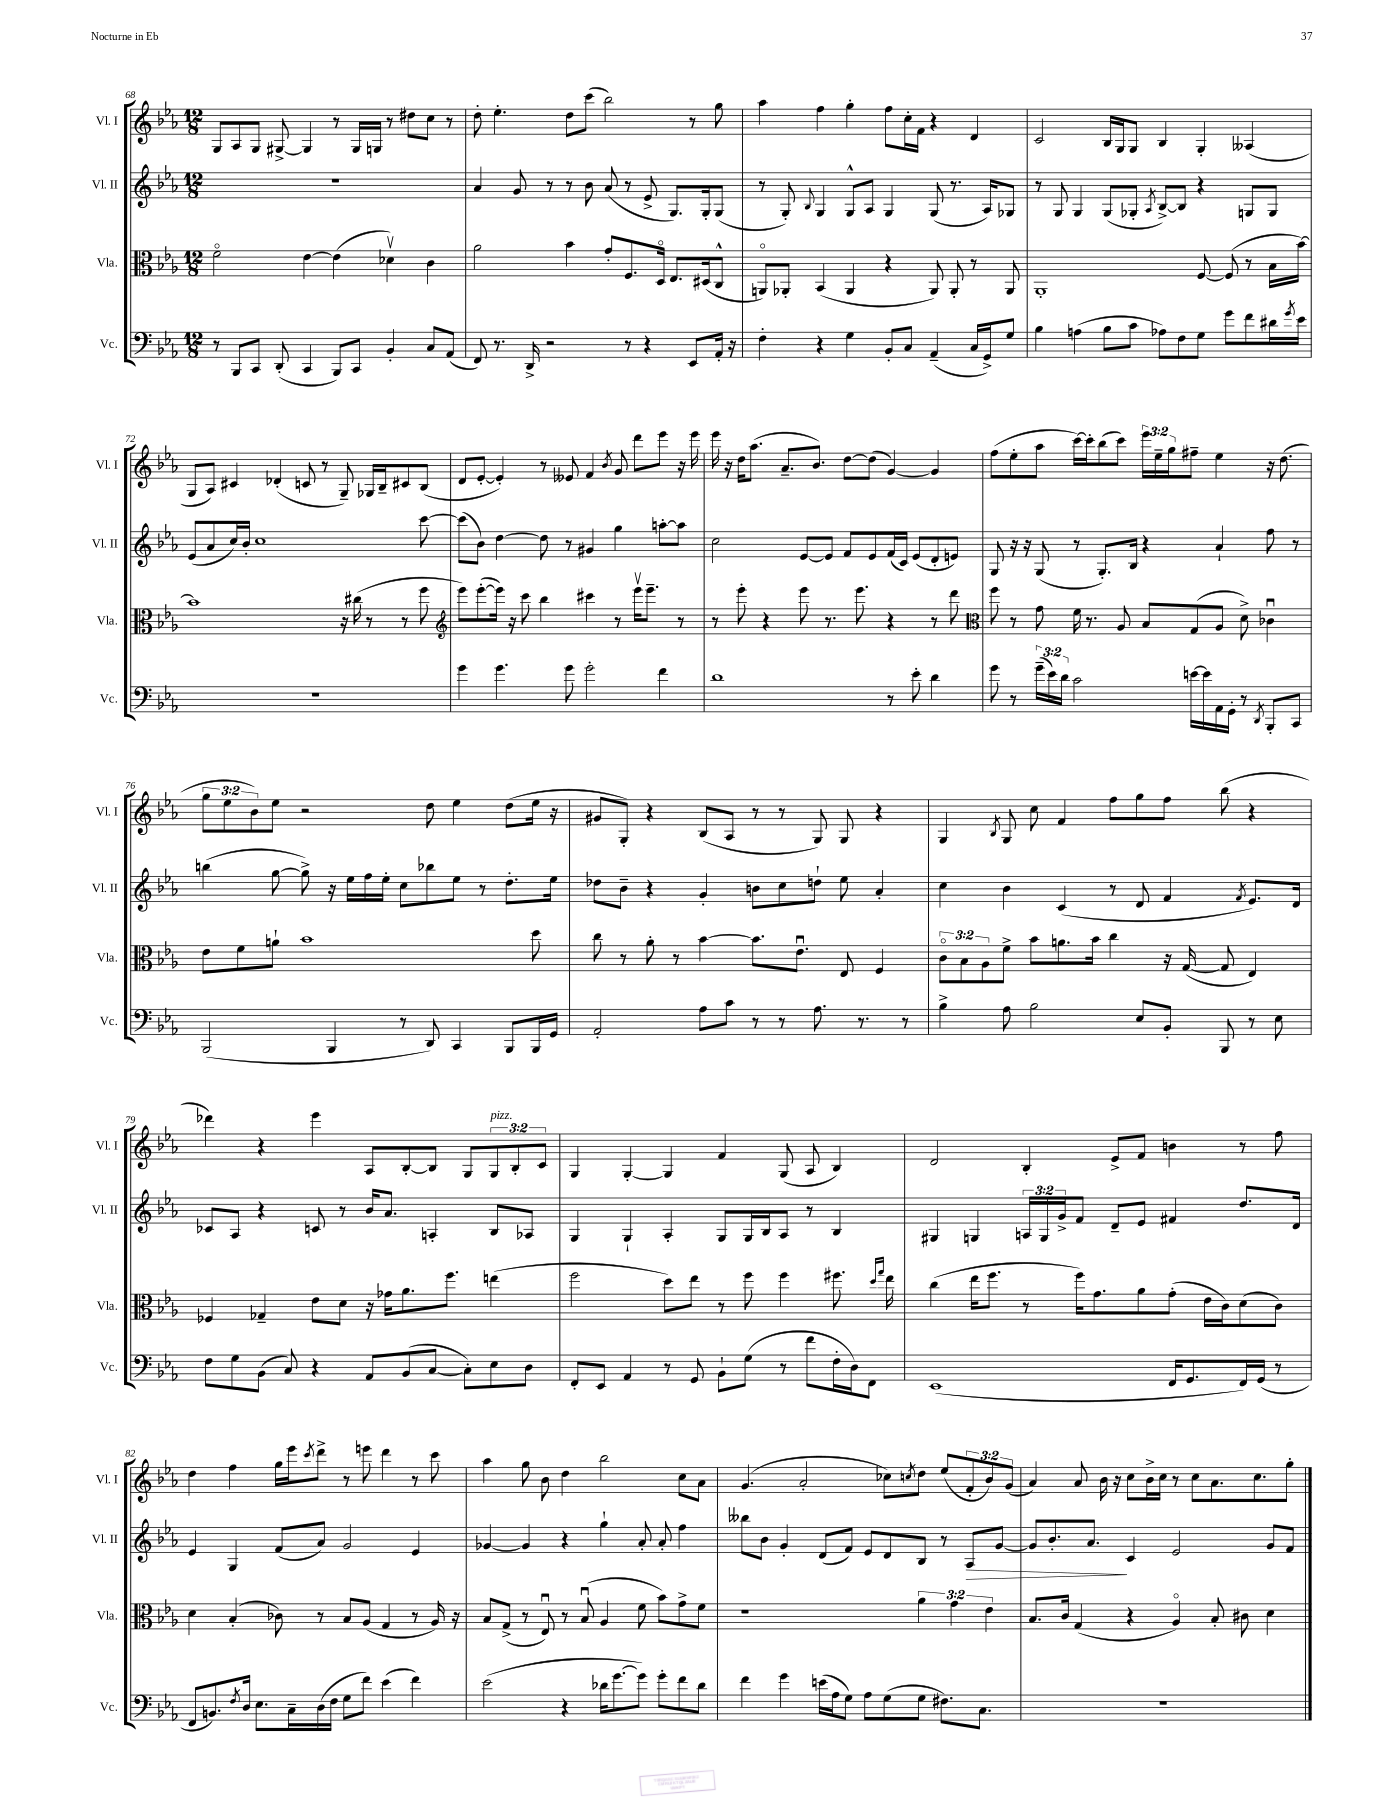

**kern	**kern	**kern	**dynam	**kern
*part4	*part3	*part2	*part2	*part1
*staff4	*staff3	*staff2	*staff2	*staff1
*I"Vc.	*I"Vla.	*I"Vl. II	*	*I"Vl. I
*I'Vc.	*I'Vla.	*I'Vl. II	*	*I'Vl. I
*clefF4	*clefC3	*clefG2	*	*clefG2
*k[b-e-a-]	*k[b-e-a-]	*k[b-e-a-]	*	*k[b-e-a-]
*M12/8	*M12/8	*M12/8	*	*M12/8
=68	=68	=68	=68	=68
8r	2f\	1.r	.	8G/L
8BBB-/L	.	.	.	8A-/
8CC/J	.	.	.	8G/J
(8DD'/	.	.	.	[8G#X^/
4CC/	[4e-\	.	.	4G#/]
8BBB-/L)	(4e-\]	.	.	8r
8CC/J	.	.	.	16G#/LL
.	.	.	.	16Gn/JJ
4BB-'/	4d-Xv\)	.	.	8r
.	.	.	.	8dd#X\L
8C/L	4c\	.	.	8cc\J
(8AA-/J	.	.	.	8r
=69	=69	=69	=69	=69
8FF/)	2a-\	4a-/	.	8dd'\
8.r	.	.	.	4.ee-'\
.	.	8g/	.	.
16DD^/	.	.	.	.
2r	.	8r	.	.
.	4b-\	8r	.	8dd\L
.	.	8b-\	.	(8ccc\J
.	8g'/L	(8a-/	.	2bb-\)
8r	8.F/	8r	.	.
4r	.	8e-^/	.	.
.	16D/Jk	.	.	.
.	8.E-/L	8.G/L)	.	.
8EE-/L	.	.	.	8r
.	(16D#X/k	16G'/k	.	.
16AA-'/Jk	8C^^/J	(8G/J	.	8gg\
16r	.	.	.	.
=70	=70	=70	=70	=70
4F'\	8AAn/L)	8r	.	4aa-\
.	8AA-X'/J	8G'/)	.	.
.	.	8qqB-/	.	.
4r	(4BB-/	4G/	.	4ff\
4G\	4AA-/	8G^^/L	.	4gg'\
.	.	8A-/J	.	.
8BB-'/L	4r	4G/	.	8ff\L
8C/J	.	.	.	16cc'\L
.	.	.	.	16f\JJ
(4AA-~/	8AA-/)	(8G/	.	4r
.	8AA-'/	8.r	.	.
16C/LL	8r	.	.	4d/
16GG^/J)	.	16A-/KL)	.	.
8G/J	8AA-/	8G-X/J	.	.
=71	=71	=71	=71	=71
4B-\	1AA-'	8r	.	2c/
.	.	8G/	.	.
(4An\	.	4G/	.	.
8B-\L	.	(8G/L	.	16B-/LL
.	.	.	.	16G/J
8c\J	.	8G-X'/J	.	8G/J
.	.	8qA-/	.	.
8A-X\L)	.	[8B-^/L)	.	4B-/
8F\	.	8B-/J]	.	.
8G\J	[8F/	4r	.	4G'/
8g\L	(8F/]	.	.	.
8f\	8r	8Gn/L	.	(4A--X/
16d#X\L	16B-\LL	8G/J	.	.
8qg/	.	.	.	.
16e-\JJ	[16b-\JJ)	.	.	.
!!LO:LB:g=z
=72	=72	=72	=72	=72
1.r	1b-]	(8e-/L	.	8G/L
.	.	8a-/	.	8A-/J)
.	.	16cc/L)	.	4c#X/
.	.	16b-'/JJ	.	.
.	.	1cc	.	.
.	.	.	.	(4d-X'/
.	.	.	.	8cn/
.	.	.	.	8r
.	16r	.	.	8G~/)
.	(16cc#X\	.	.	.
.	8r	.	.	16G-X/LL
.	.	.	.	16B-~/J
.	8r	.	.	8c#X/
.	8ff\	[8ccc\	.	(8B-/J
=73	=73	=73	=73	=73
*	*clefG2	*	*	*
4g\	8eee-\L)	(8ccc\L]	.	8d/L
.	([8eee-'\	8b-\J)	.	[8e-'/J
4.g\	16eee-\Jk])	[4dd\	.	4e-'/])
.	16r	.	.	.
.	8ccc\	.	.	.
.	4bb-\	8dd\]	.	8r
8g\	.	8r	.	8e--X/
2g'\	4ccc#X\	4g#X/	.	4f/
.	.	.	.	8qb-/
.	8r	4gg\	.	8g/
.	16eee-v\KL	.	.	8ddd\L
.	8.eee-~\J	.	.	.
4f\	.	[8aan'\L	.	8eee-\J
.	8r	8aa\J]	.	16r
.	.	.	.	16eee-\
=74	=74	=74	=74	=74
1d	8r	2cc\	.	16eee-\
.	.	.	.	16r
.	8eee-'\	.	.	16dd\KL
.	.	.	.	(8.aa-\J
.	4r	.	.	.
.	.	.	.	8.a-~/L
.	8eee-\	[8e-/L	.	.
.	.	.	.	8.b-/J)
.	8.r	8e-/J]	.	.
.	.	8f/L	.	[8dd\L
.	8.eee-\	.	.	.
.	.	8e-/	.	(8dd\J]
8r	4r	(16f/L	.	[4g/)
.	.	16c/JJ)	.	.
8e-'\	.	(8e-/L	.	.
4d\	8r	8d'/	.	4g/]
.	8ddd\	8en/J)	.	.
=75	=75	=75	=75	=75
*	*clefC3	*	*	*
8g\	8ff\	8G/	.	(8ff\L
8r	8r	16r	.	8ee-'\
.	.	16r	.	.
(24g~\LL	8g\	(8G/	.	8aa-\J
24e-\)	.	.	.	.
24d\JJ	.	.	.	.
2c\	16f\	8r	.	[16ccc\LL)
.	8.r	.	.	16ccc'\J]
.	.	8.G'/L)	.	(8bb-\
.	8A-/	.	.	8ccc\J)
.	.	16B-/Jk	.	.
.	8B-/L	4r	.	24eee-\LL
.	.	.	.	24ee-~\
.	.	.	.	24gg\J
[16en\LL	(8G/	.	.	8ff#X~\J
16e\]	.	.	.	.
16AA-\	8A-/J	4a-`/	.	4ee-\
16GG'\JJ	.	.	.	.
8r	8d^\)	.	.	.
8qDD/	.	.	.	.
8BBB-'/L	4c-Xu\	8ff\	.	16r
.	.	.	.	(8.dd\
8CC/J	.	8r	.	.
!!LO:LB:g=z
=76	=76	=76	=76	=76
(2BBB-/	8e-\L	(4bbn\	.	12gg\L
.	.	.	.	12ee-\
.	8f\	.	.	.
.	.	.	.	12b-\)
.	8an`\J	[8gg\	.	8ee-\J
.	1b-	8gg^\])	.	2r
4BBB-/	.	16r	.	.
.	.	16ee-\LL	.	.
.	.	16ff\	.	.
.	.	16ee-'\JJ	.	.
8r	.	8cc\L	.	.
8DD/)	.	8bb-X\	.	8dd\
4CC/	.	8ee-\J	.	4ee-\
.	.	8r	.	.
8BBB-/L	.	8.dd'\L	.	(8dd\L
16BBB-/L	8dd\	.	.	16ee-\Jk
16GG/JJ	.	16ee-\Jk	.	16r
=77	=77	=77	=77	=77
2AA-'/	8cc\	8dd-X\L	.	8g#X/L
.	8r	8b-~\J	.	8G'/J)
.	8a-'\	4r	.	4r
.	8r	.	.	.
8A-\L	[4b-\	4g'/	.	(8B-/L
8c\J	.	.	.	8A-/J
8r	8.b-\L]	8bn\L	.	8r
8r	.	8cc\	.	8r
.	8.e-u\J	.	.	.
8.A-\	.	8ddn`\J	.	8G/)
.	8E-/	8ee-\	.	8G/
8.r	.	.	.	.
.	4F/	4a-'/	.	4r
8r	.	.	.	.
=78	=78	=78	=78	=78
4B-^\	12c\L	4cc\	.	4G/
.	12B-\	.	.	.
.	12A-\	.	.	.
.	.	.	.	8qB-/
8A-\	8f^\J	4b-\	.	8G/
2B-\	8b-\L	.	.	8cc\
.	8.an\	(4c/	.	4f/
.	16b-\Jk	.	.	.
.	4cc\	8r	.	8ff\L
8E-/L	.	8d/	.	8gg\
8BB-'/J	16r	4f/	.	8ff\J
.	([16G/	.	.	.
8BBB-/	8G/]	.	.	(8bb-\
.	.	8qf/	.	.
8r	4E-/)	8.e-/L)	.	4r
8E-\	.	.	.	.
.	.	16d/Jk	.	.
!!LO:LB:g=z
=79	=79	=79	=79	=79
8F\L	4F-X/	8c-X/L	.	4ddd-X\)
8G\	.	8A-/J	.	.
(8BB-\J	4G-X~/	4r	.	4r
8C/)	.	.	.	.
4r	8e-\L	8cn/	.	4eee-\
.	8d\J	8r	.	.
8AA-/L	16r	16b-/KL	.	8A-/L
.	16g-X\KL	8.a-/J	.	.
(8BB-/	8.a-\	.	.	[8B-'/
[8C/J	.	4An'/	.	8B-/J]
.	8.ff\J	.	.	.
8C'\L])	.	.	.	8G/L
!	!	!	!	!LO:TX:a:i:t=pizz.
8E-\	(4een\	8B-/L	.	12G/
.	.	.	.	12B-'/
8D\J	.	8A-X/J	.	.
.	.	.	.	12c/J
=80	=80	=80	=80	=80
8FF'/L	2ff\	4G/	.	4G/
8EE-/J	.	.	.	.
4AA-/	.	4G`/	.	[4G'/
8r	8dd\L)	4A-'/	.	4G/]
8GG/	8ee-\J	.	.	.
8BB-`\L	8r	8G/L	.	4f/
(8G\J	8ff\	16G/L	.	.
.	.	16B-/J	.	.
8r	4ff\	8A-/J	.	(8G/
8f\L	.	8r	.	8A-/
16F'\L	8.ff#X\	4B-/	.	4B-/)
16D\J)	.	.	.	.
8FF\J	.	.	.	.
.	16qqdd/LL	.	.	.
.	16qqgg/JJ	.	.	.
.	16ee-\	.	.	.
=81	=81	=81	=81	=81
(1EE-	(4cc\	4G#X/	.	2d/
.	16ee-\KL	4Gn/	.	.
.	8.ff\J	.	.	.
.	8r	24An/LL	.	4B-'/
.	.	24G/	.	.
.	.	24g^/J	.	.
.	16ff\KL)	8f/J	.	.
.	8.g\	.	.	.
.	.	8d~/L	.	8e-^/L
.	8a-\	8e-/J	.	8f/J
16FF/KL	(8g'\J	4f#X/	.	4bn\
8.GG/	.	.	.	.
.	16e-\LL	.	.	.
.	16c\J)	.	.	.
16FF/L)	(8d\	8.dd/L	.	8r
(16GG/JJ	.	.	.	.
8r	8c\J)	.	.	8ff\
.	.	16d/Jk	.	.
!!LO:LB:g=z
=82	=82	=82	=82	=82
8FF/L	4d\	4e-/	.	4dd\
8.BBn/)	.	.	.	.
.	(4B-'/	4G/	.	4ff\
8qF/	.	.	.	.
16D/Jk	.	.	.	.
8.E-\L	.	.	.	.
.	8c-X\)	(8f/L	.	16gg\LL
16C~\L	.	.	.	16eee-\J
.	.	.	.	8qccc/
(16D\	8r	8a-/J)	.	8ddd^\J
16F\JJ	.	.	.	.
8G\L	8B-/L	2g/	.	8r
8f\J)	(8A-/J	.	.	8eeen\
(4e-\	4G/	.	.	4ddd\
4f\)	8r	4e-/	.	8r
.	16A-/)	.	.	8ccc\
.	16r	.	.	.
=83	=83	=83	=83	=83
(2e-\	8B-/L	[4g-X/	.	4aa-\
.	(8G^/J	.	.	.
.	8r	4g-/]	.	8gg\
.	8E-u/)	.	.	8b-\
4r	8r	4r	.	4dd\
.	(8B-u/	.	.	.
16d-X\KL	4A-/	4gg`\	.	2bb-\
[8.g\	.	.	.	.
8g\J])	8f\	8a-'/	.	.
8g'\L	8b-\L)	8a-'/	.	.
8f\	8g^\	4ff\	.	8cc\L
8d-\J	8f\J	.	.	8a-\J
=84	=84	=84	=84	=84
4f\	1r	8bb--X\L	.	(4.g/
.	.	8b-\J	.	.
4g\	.	4g'/	.	.
.	.	.	.	2a-'/
(16en\LL	.	(8d/L	.	.
16A-\J	.	.	.	.
8G\J)	.	8f/J)	.	.
8A-\L	.	8e-/L	.	.
(8G\	.	8d/	.	8cc-X\L)
.	.	.	.	8qccn/
8G\J	6a-\	8B-/J	.	8dd\J
8.F#X\L)	.	8r	.	(8ee-/L
.	6g\	.	.	.
!	!	!	!LO:HP:b	!
.	.	8A-/L	>	12f'/
8.C\J	.	.	.	.
.	6e-\	.	.	12b-/)
.	.	[8g/J	.	.
.	.	.	.	(12g/J
=85	=85	=85	=85	=85
1.r	8.B-/L	8g/L]	.	4a-/)
.	.	8.b-'/	.	.
.	16c/Jk	.	.	.
.	(4G/	.	.	8a-/
.	.	8.a-/J	.	.
.	.	.	.	16b-\
.	.	.	.	16r
.	4r	4c/	]	8cc\L
.	.	.	.	16b-^\L
.	.	.	.	16cc\JJ
.	4A-/)	2e-/	.	8r
.	.	.	.	8cc\L
.	8B-'/	.	.	8.a-\
.	8c#X\	.	.	.
.	.	.	.	8.cc\
.	4d\	8g/L	.	.
.	.	8f/J	.	8gg'\J
==	==	==	==	==
*-	*-	*-	*-	*-
